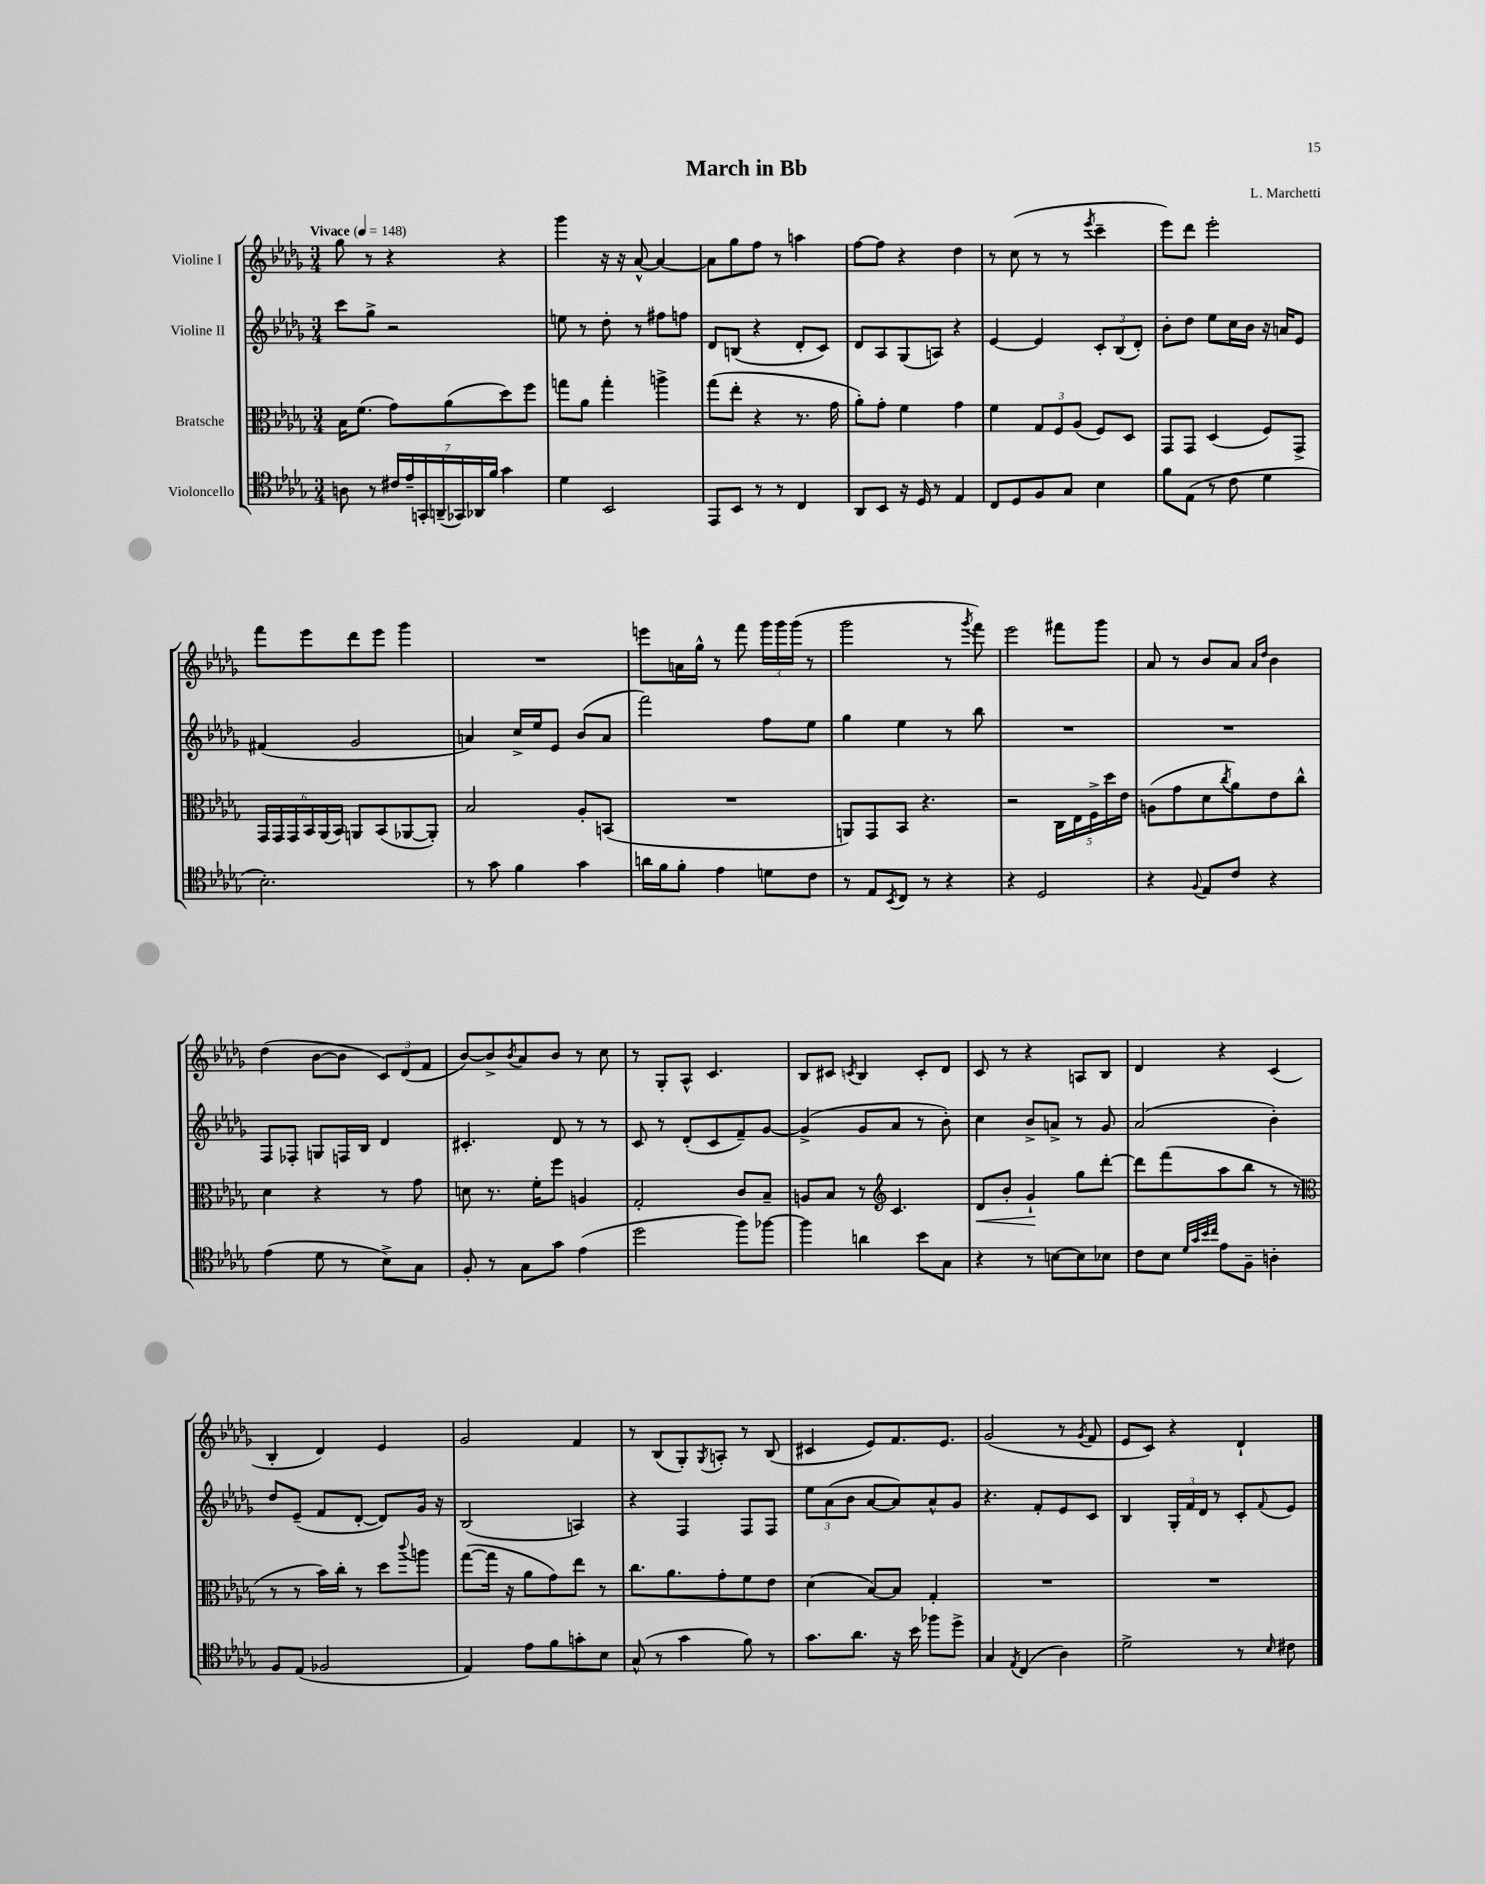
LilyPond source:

\header { title = "March in Bb" composer = "L. Marchetti" }
<<
\new StaffGroup <<
\new Staff = "s0" \with { instrumentName = "Violine I" } {
    \clef treble \key des \major \numericTimeSignature \time 3/4 \tempo "Vivace" 4 = 148
    ges''8 r8 r4 r4 |
    ges'''4 r16 r16 aes'8~-^ aes'4~ |
    aes'8 ges''8 f''8 r8 a''4 |
    f''8~ f''8 r4 des''4 |
    r8 c''8( r8 r8 \acciaccatura { ees'''8 } c'''4-- |
    ees'''8) des'''8 ees'''2-. |
    f'''8 ees'''8 des'''8 ees'''8 ges'''4 |
    R2. |
    e'''8 a'16 ges''16-^ r8 f'''8 \tuplet 3/2 { ges'''16 ges'''16 ges'''16( } r8 |
    ges'''2 r8 \acciaccatura { ges'''8 } f'''8) |
    ees'''2 fis'''8 ges'''8 |
    aes'8 r8 bes'8 aes'8 \grace { aes'16 des''16 } bes'4 |
    des''4( bes'8~ bes'8 \tuplet 3/2 { c'8) des'8( f'8 } |
    bes'8~) bes'8-> \acciaccatura { bes'8 } aes'8 bes'8 r8 c''8 |
    r8 ges8-. aes8-^ c'4. |
    bes8 cis'8 \acciaccatura { c'8 } bes4 c'8-. des'8 |
    c'8 r8 r4 a8 bes8 |
    des'4 r4 c'4( |
    bes4-. des'4) ees'4 |
    ges'2 f'4 |
    r8 bes8( ges8-.) \acciaccatura { ges8 } a8-. r8 bes8( |
    cis'4 ees'8) f'8. ees'8. |
    ges'2( r8 \acciaccatura { ges'8 } f'8 |
    ees'8 c'8) r4 des'4-! \bar "|." |
}
\new Staff = "s1" \with { instrumentName = "Violine II" } {
    \clef treble \key des \major \numericTimeSignature \time 3/4
    c'''8 ges''8-> r2 |
    e''8 r8 des''8-. r8 fis''8 f''8 |
    des'8 b8( r4 des'8-. c'8) |
    des'8 aes8 ges8( a8) r4 |
    ees'4~ ees'4 \tuplet 3/2 { c'8-. bes8( des'8-.) } |
    bes'8-. des''8 ees''8 c''16 bes'16 r16 a'16 ees'8 |
    fis'4( ges'2 |
    a'4) c''16-> ees''16 ees'8 bes'8( a'8 |
    f'''2) f''8 ees''8 |
    ges''4 ees''4 r8 bes''8 |
    R2. |
    R2. |
    f8 fes8-. g8 f16 bes16 des'4 |
    cis'4.-. des'8 r8 r8 |
    c'8 r8 des'8-.( c'8 f'8--) ges'8~ |
    ges'4->( ges'8 aes'8 r8 bes'8-.) |
    c''4 bes'8-> a'8-> r8 ges'8 |
    aes'2( bes'4-.) |
    des''8 ees'8--( f'8 des'8~-. des'8) ges'16 r16 |
    bes2( a4) |
    r4 f4 f8 f8 |
    \tuplet 3/2 { ees''8 aes'8( bes'8 } aes'8~ aes'8) aes'8-^ ges'8 |
    r4. f'8-. ees'8 c'8 |
    bes4 \tuplet 3/2 { ges16-. f'16 des'16 } r8 c'8-. \appoggiatura { f'8 } ees'8 \bar "|." |
}
\new Staff = "s2" \with { instrumentName = "Bratsche" } {
    \clef alto \key des \major \numericTimeSignature \time 3/4
    bes16 f'8.( ges'8) aes'8( des''8) f''8 |
    g''8 aes'8 g''4-. a''4-> |
    ges''8( ees''8-. r4 r8. ges'16 |
    aes'8-.) ges'8-. f'4 ges'4 |
    f'4 \tuplet 3/2 { ges8 f8 aes8( } f8) des8 |
    ges,8 ges,8 des4( f8) ges,8-> |
    \tuplet 6/4 { ges,16 ges,16 ges,16 bes,16 aes,16( bes,16) } a,8 bes,8( aes,8~ aes,8-.) |
    bes2 aes8-. b,8( |
    R2. |
    a,8) ges,8 bes,8 r4. |
    r2 \tuplet 5/4 { c16 ees16 f16-> des''16 ees'16 } |
    a8( ges'8 des'8 \acciaccatura { c''8 } aes'8) ees'8 c''8-^ |
    des'4 r4 r8 ges'8 |
    d'8 r8. f'16-. f''8 a4 |
    ges2-. c'8 bes8-- |
    a8 bes8 r8 \clef treble c'4. |
    des'8\< bes'8-. ges'4-!\! ges''8 des'''8~-. |
    des'''8 f'''8( aes''8 bes''8 r8 r8 |
    \clef alto r8 r8 bes'16) c''16-. r8 des''8 \appoggiatura { c'''8 } a''8 |
    ges''8~( ges''16 r16 aes'8 ges'8) ees''8 r8 |
    c''8. aes'8. ges'8-. f'8 ees'8 |
    des'4( bes8~) bes8 ges4-. |
    R2. |
    R2. \bar "|." |
}
\new Staff = "s3" \with { instrumentName = "Violoncello" } {
    \clef tenor \key des \major \numericTimeSignature \time 3/4
    a8 r8 \tuplet 7/4 { cis'16 ees'16-- g,16-. a,16--( ges,16) aes,16 f'16 } ges'4 |
    des'4 bes,2 |
    ees,8 bes,8 r8 r8 c4 |
    aes,8 bes,8 r16 des16 r8 ees4 |
    c8 des8 f8 ges8 bes4 |
    f'8 ees8( r8 c'8 des'4 |
    bes2.-.) |
    r8 ges'8 f'4 ges'4 |
    a'16 f'16 f'8-. ees'4 d'8 c'8 |
    r8 ees8 \acciaccatura { bes,8 } c8 r8 r4 |
    r4 des2 |
    r4 \appoggiatura { f8 } ees8 c'8 r4 |
    ees'4( des'8 r8 bes8->) ges8 |
    f8-. r8 ges8 ges'8 ees'4( |
    des''2 f''8) fes''8~ |
    fes''4 a'4 bes'8 ges8 |
    r4 r8 b8~ b8 bes8 |
    c'8 bes8 \grace { des'32 ges'32 bes'32 c''32 } ees'8 f8-- a4-. |
    f8 ees8( fes2 |
    ees4) ees'8 f'8 g'8-. bes8 |
    ges8-^( r8 ges'4 f'8) r8 |
    ges'8. aes'8. r16 bes'16 fes''8 des''8-> |
    ges4 \acciaccatura { ees8 } c4( aes4) |
    des'2-> r8 \grace { bes16 } cis'8 \bar "|." |
}
>>
>>
\layout { \context { \Score \remove "Bar_number_engraver" } }
